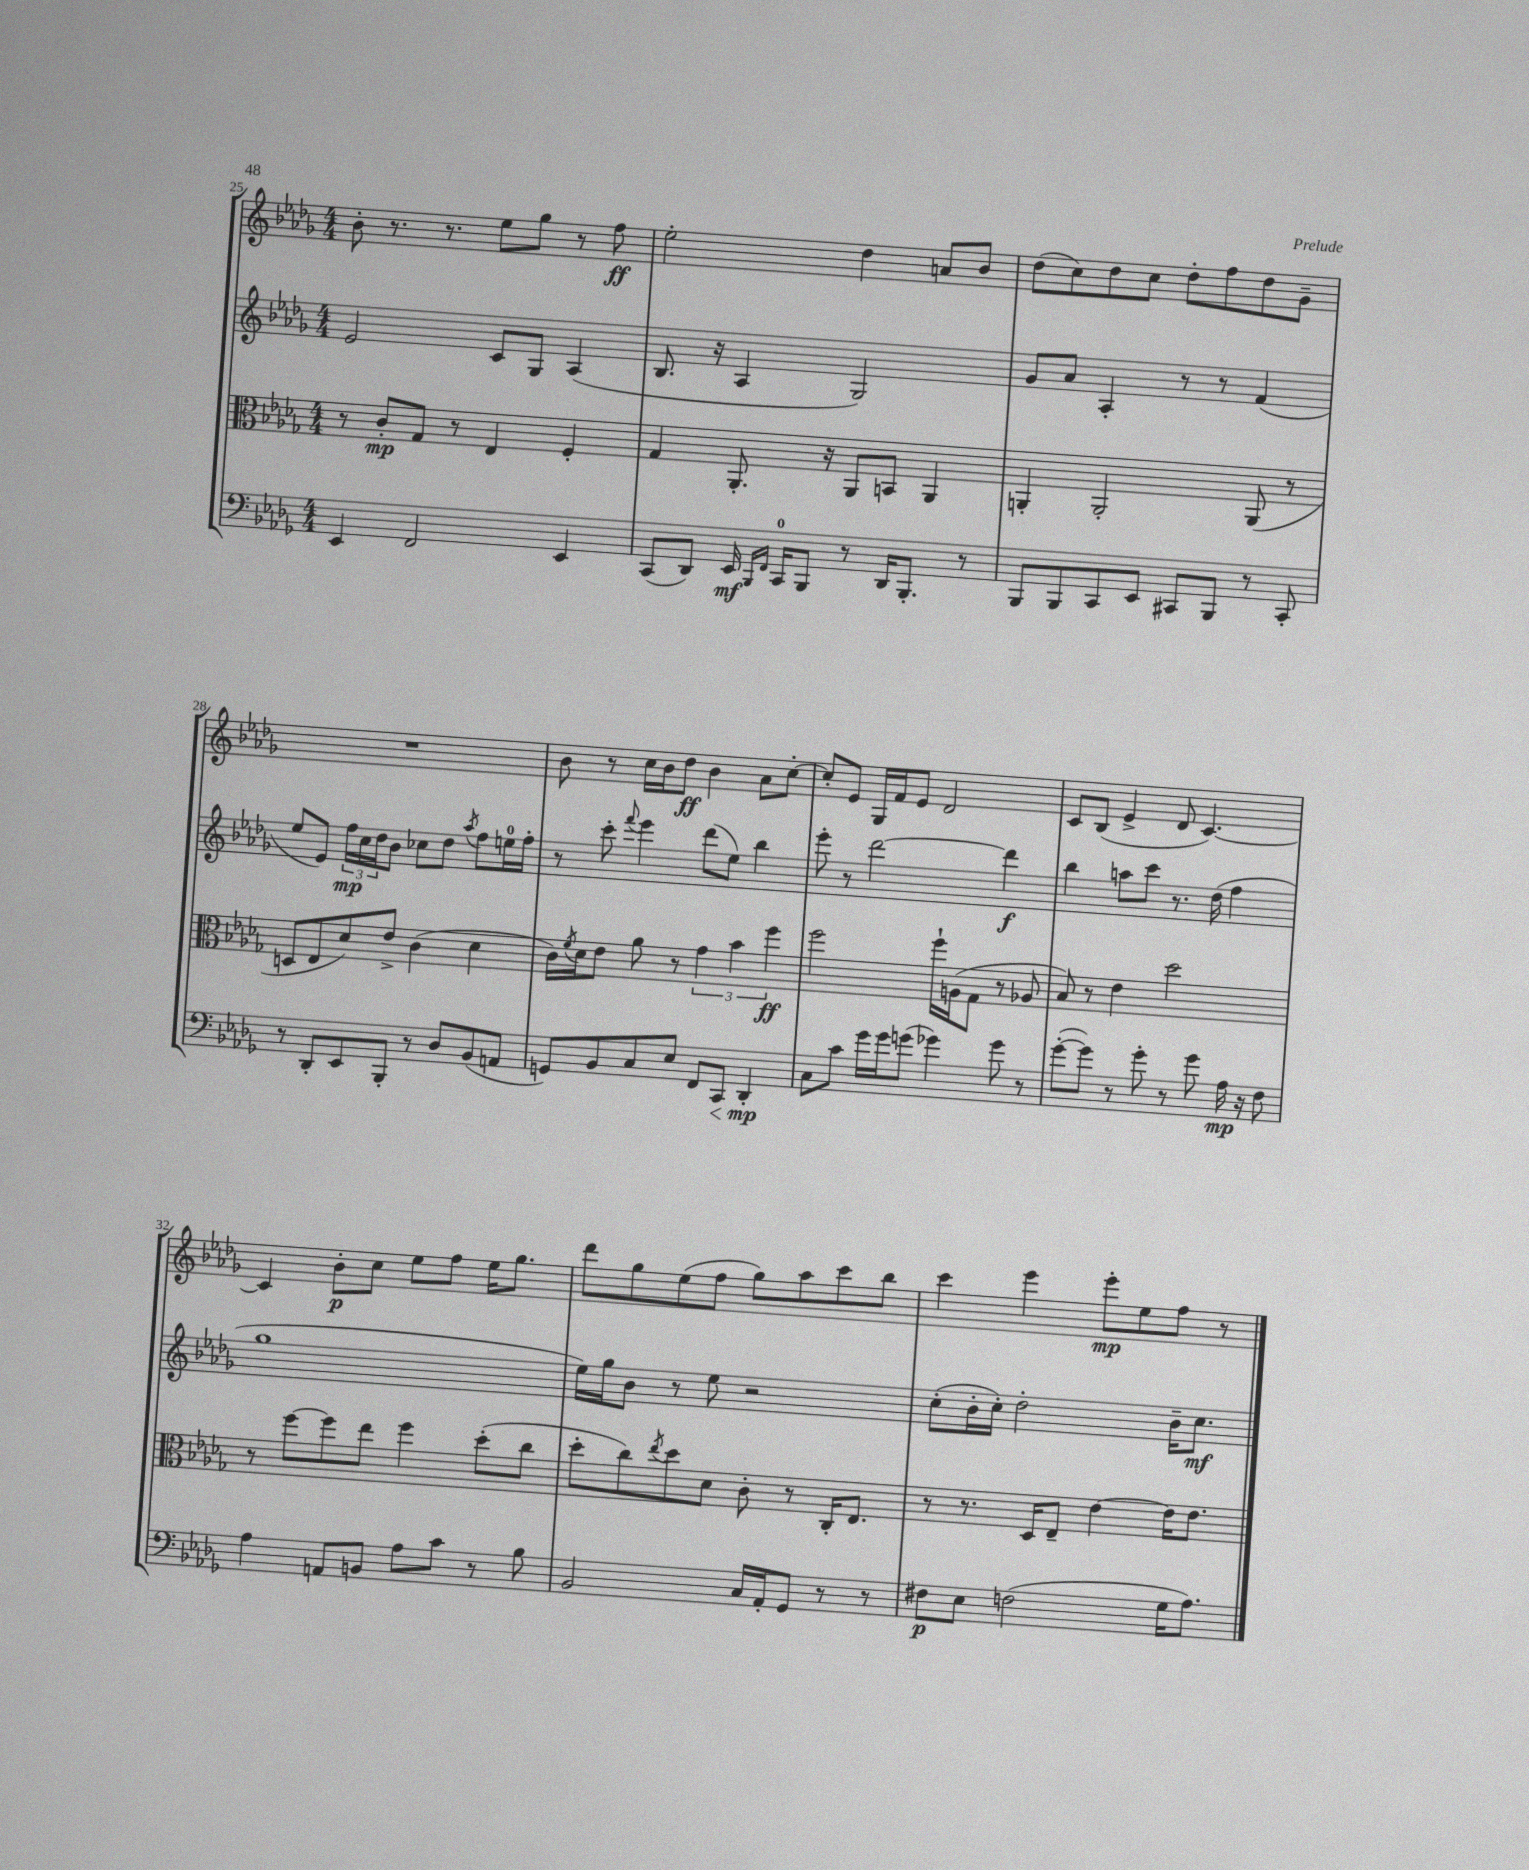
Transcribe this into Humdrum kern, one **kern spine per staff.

**kern	**kern	**kern	**kern
*staff4	*staff3	*staff2	*staff1
*clefF4	*clefC3	*clefG2	*clefG2
*k[b-e-a-d-g-]	*k[b-e-a-d-g-]	*k[b-e-a-d-g-]	*k[b-e-a-d-g-]
*M4/4	*M4/4	*M4/4	*M4/4
4EE-	8r	2e-	8b-'
.	8c'	.	8.r
2FF	8G-	.	.
.	.	.	8.r
.	8r	.	.
.	4E-	8c	8ee-
.	.	8G-	8gg-
4EE-	4F'	(4A-	8r
.	.	.	8ff
=	=	=	=
(8CC	4G-	8.B-	2ee-'
8DD-)	.	.	.
.	.	16r	.
16EE-	8.AA-'	4A-	.
16qqBBB-	.	.	.
16qqFF	.	.	.
16CC	.	.	.
8BBB-	.	.	.
.	16r	.	.
8r	8AA-	2G-)	4dd-
16DD-	8BB	.	.
8.BBB-'	.	.	.
.	4AA-	.	8a
8r	.	.	8b-
=	=	=	=
8BBB-	4AA'	8g-	(8dd-
8BBB-	.	8a-	8cc)
8CC	2AA'	4A-'	8dd-
8EE-	.	.	8cc
8CC#	.	8r	8dd-'
8BBB-	.	8r	8ff
8r	(8AA	(4f	8dd-
8CC#'	8r	.	8g-~
=	=	=	=
8r	8D	8ee-	1r
8DD-'	8E-	8e-)	.
8EE-	8d-)	24ff	.
.	.	24cc	.
.	.	24dd-	.
8BBB-'	8e-^	8b-	.
8r	(4c	8cc-	.
8D-	.	8dd-	.
.	.	8qaa-	.
(8BB-	4d-	8ff	.
8AA	.	16ee	.
.	.	16ff'	.
=	=	=	=
8GG)	16c)	8r	8b-
.	8qf	.	.
.	16d-	.	.
8BB-	8e-	8ccc'	8r
.	.	8qqfff	.
8C	8a-	4eee-	16cc
.	.	.	16b-
8E-	8r	.	8dd-
8FF	6g-	(8ddd-	4b-
8CC	.	8ee-)	.
.	6b-	.	.
4DD-'	.	4bb-	8a-
.	6ff	.	.
.	.	.	[8cc'
=	=	=	=
8C	2ff	8eee-'	8cc']
8c	.	8r	8e-
16g-	.	[2ddd-	16G-
16g-	.	.	16f
(8g	.	.	8e-
4g-)	16ff`	.	2d-
.	(16A	.	.
.	8G-	.	.
8g-	8r	4ddd-]	.
8r	8A-	.	.
=	=	=	=
([8g-'	8B-)	4bb-	8c
8g-])	8r	.	(8B-
8r	4e-	8aa	4e-^
8g-'	.	8ccc	.
8r	2dd-	8.r	8d-
8g-	.	.	[4.c)
.	.	(16dd-	.
16A-	.	4ff	.
16r	.	.	.
8F	.	.	.
=	=	=	=
4A-	8r	1gg-	4c]
.	[8ff	.	.
8AA	8ff]	.	8b-'
8BB	8ee-	.	8cc
8A-	4ff	.	8ee-
8c	.	.	8ff
8r	(8dd-'	.	16ee-
.	.	.	8.gg-
8B-	8cc	.	.
=	=	=	=
2BB-	8dd-'	16ee-)	8ddd-
.	.	16gg-	.
.	8cc)	8b-	8gg-
.	8qee-	.	.
.	8dd-	8r	(8ee-
.	8d-	8ee-	8ff
16C	8c'	2r	8gg-)
16AA-'	.	.	.
8GG-	8r	.	8aa-
8r	16C'	.	8ccc
.	8.E-	.	.
8r	.	.	8bb-
=	=	=	=
8F#	8r	(8cc'	4ccc
8E-	8.r	16b-'	.
.	.	16cc')	.
(2F	.	2dd-'	4eee-
.	16D-	.	.
.	8E-~	.	.
.	[4e-	.	8eee-'
.	.	.	8ee-
16G-	16e-]	16b-~	8ff
8.A-)	8.e-	8.cc	.
.	.	.	8r
==	==	==	==
*-	*-	*-	*-
